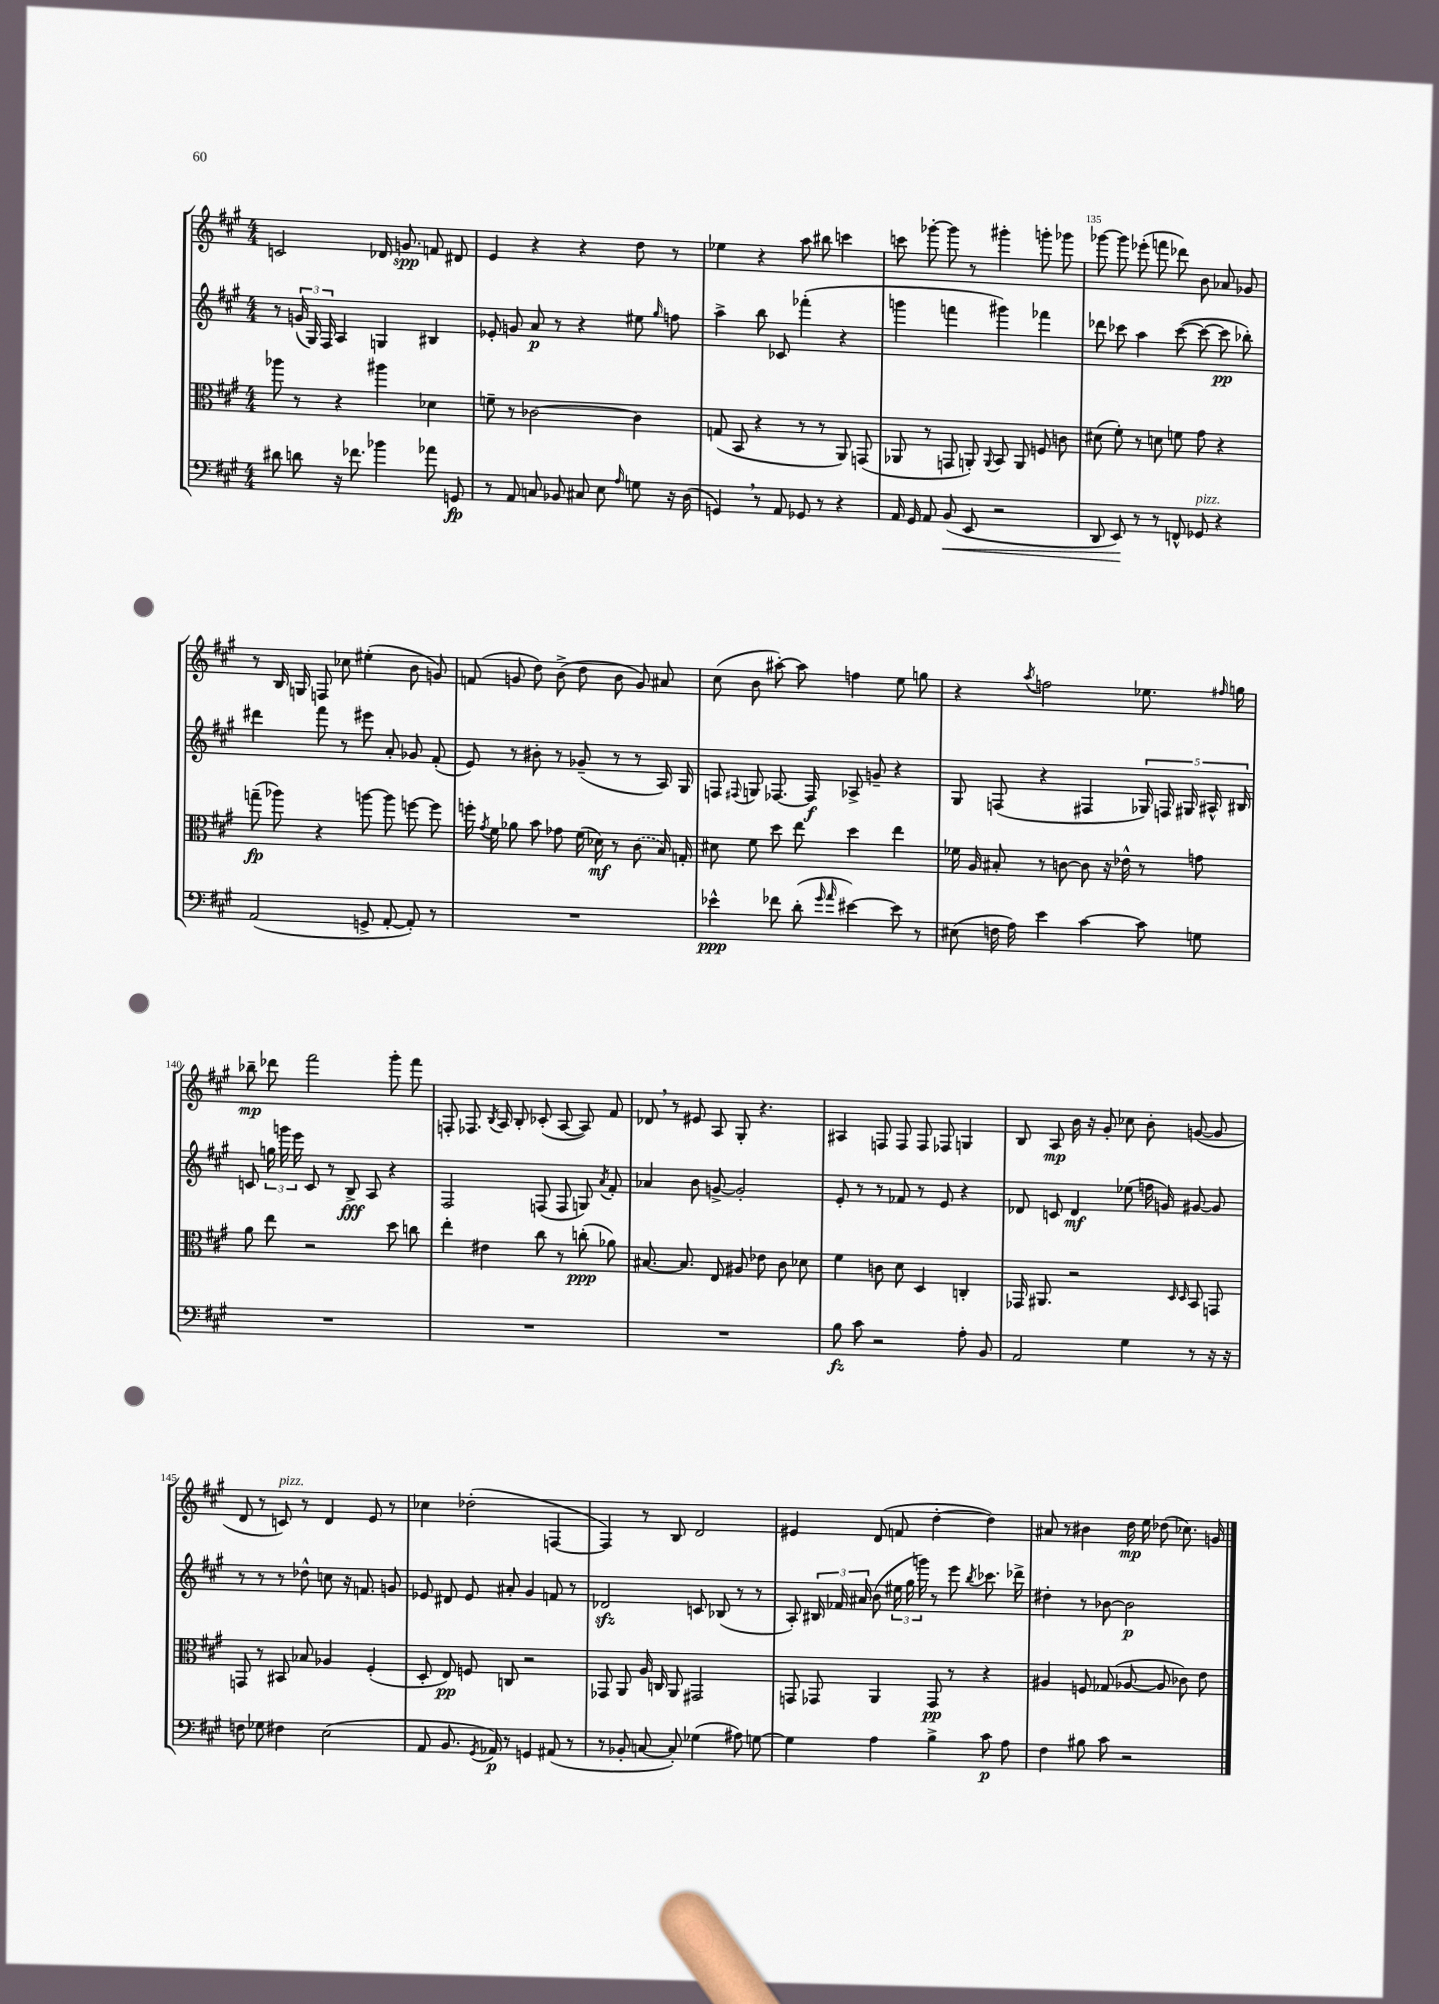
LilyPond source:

<<
\new StaffGroup <<
\new Staff = "s0" {
    \clef treble \key a \major \numericTimeSignature \time 4/4
    \autoBeamOff c'2 des'16 g'8.\spp f'8 dis'8 |
    e'4 r4 r4 d''8 r8 |
    ees''4 r4 a''8 bis''8 c'''4 |
    c'''8 ges'''8~-. ges'''8 r8 gis'''4-. g'''8-. ges'''8 |
    ges'''8~ ges'''8 ees'''8-.( f'''8 des'''8) b'8 aes'8 ges'8 |
    r8 b16 g16 f8 ces''8 eis''4-.( b'8 g'8) |
    f'8( g'8 d''8) b'8->( d''8 b'8 g'8) ais'8 |
    cis''8( b'8 ais''8~-.) ais''8 f''4 e''8 g''8 |
    r4 \acciaccatura { a''8 } f''2 ees''8. \grace { fis''16 } g''16 |
    bes''8--\mp des'''8 fis'''2 gis'''8-. fis'''8 |
    f8-. fes8. \acciaccatura { b8 } a16 b8-. ces'8-.( a8~ a8) fis'8 |
    des'8 \breathe r8 eis'8 a8 gis8-. r4. |
    ais4 f8 f8 f8 fes8 g4 |
    b8 a8\mp b'16 r16 gis'8-. ces''8 b'8-. g'8~( g'8 |
    d'8 r8 c'8^\markup { \italic "pizz." }) r8 d'4 e'8 r8 |
    ces''4 des''2-.( f4~ |
    f4) r8 b8 d'2 |
    eis'4 d'8( f'8 d''4~-. d''4) |
    ais'8 r8 bis'4 d''16\mp e''16 des''8( ces''8.) g'16 \bar "|." |
}
\new Staff = "s1" {
    \clef treble \key a \major \numericTimeSignature \time 4/4
    \autoBeamOff r8 \tuplet 3/2 { g'16( gis16) fis16 } a4 g4 bis4 |
    ees'8-. g'8 a'8\p r8 r4 eis''8 \grace { gis''16 } f''8 |
    a''4-> b''8 ces'8 fes'''4-.( r4 |
    g'''4 f'''4 gis'''4) fes'''4 |
    des'''8 ces'''8 a''4 ces'''8~( ces'''8~ ces'''8\pp bes''8-.) |
    dis'''4 fis'''8 r8 eis'''8 a'8-. ges'8 fis'8-.( |
    e'8) r8 bis'8-. r8 ges'8--( r8 r8 a16) gis16 |
    f8 \appoggiatura { fis8 } g8 fes8.~ fes16\f aes8-> g'8-- r4 |
    gis8 f8( r4 fis4 \tuplet 5/4 { ges16) f16 gis16 ais16-^ bis16 } |
    c'8 \tuplet 3/2 { g''16 g'''16 e'''16 } c'8 r8 b8->\fff a8 r4 |
    fis2 f8( f8 g8) \acciaccatura { a'8 } fis'8-. |
    aes'4 b'8 g'8~-> g'2-. |
    e'8-. r8 r8 fes'8 r8 e'8 r4 |
    des'8 c'8 des'4\mf ees''8( f''16 g'16) gis'8~ gis'8 |
    r8 r8 r8 des''8-^ c''8 r16 f'8. g'8 |
    ees'8 dis'8 ees'8 ais'8-. gis'4 f'8 r8 |
    des'2\sfz c'8 bes8( r8 r8 |
    a8-.) \tuplet 3/2 { bis16 fes'16 ais'16 } b'8( \tuplet 3/2 { eis''16 gis''16 g'''16) } r8 e'''8 \acciaccatura { b''8 } ces'''8. des'''16-> |
    dis''4-. r8 bes'8~ bes'2\p \bar "|." |
}
\new Staff = "s2" {
    \clef alto \key a \major \numericTimeSignature \time 4/4
    \autoBeamOff aes''8 r8 r4 ais''4 des'4 |
    f'8-- r8 ces'2~ ces'4 |
    g8( b,8 r4 r8 r8 a,8) g,8( |
    aes,8 r8 g,8 a,8-.) \appoggiatura { a,8 } b,8 a,8 f8 c'8 |
    dis'8( fis'8-.) r8 d'8 f'8 gis'8 r4 |
    g''8--\fp( aes''8) r4 a''8~ a''8 f''8~ f''8 |
    f''16-. \acciaccatura { gis'8 } fis'16 aes'8 b'8 ges'8 fis'16( des'16\mf) r8 \once \slurDashed cis'8( b16) g16-. |
    dis'8 fis'8 d''8 e''8 d''4 e''4 |
    fes'16 a16 bis8-. r8 c'8~ c'8 r16 ees'16-^ r8 g'8 |
    a'8 e''8 r2 d''8 c''8 |
    e''4-. eis'4 cis''8 r8 c''8-.\ppp( aes'8) |
    bis8.~ bis8. e8 ais8 ees'8 cis'8 des'8 |
    fis'4 c'8 d'8 d4 c4-. |
    ges,16 ais,8. r2 \grace { d16 d16 } b,8 g,8 |
    g,8 r8 bis,8 bes8 aes4 fis4-.( |
    d8-. e8\pp) f8 c8 r2 |
    ges,8 a,8 a16 c16 a,8 gis,2 |
    g,8 ges,8 a,4 ges,8\pp r8 r4 |
    ais4 f8 ges8( aes8~ aes8 ces'8) e'8 \bar "|." |
}
\new Staff = "s3" {
    \clef bass \key a \major \numericTimeSignature \time 4/4
    \autoBeamOff dis'8 d'8 r16 fes'8. bes'4 aes'8 g,8\fp |
    r8 a,8 c8 bes,8 cis8 e8 \grace { a16 } g8 r16 d16( |
    g,4) \breathe r8 a,8 ges,8 r8 r4 |
    a,16 gis,16 a,8 b,8\<( e,8 r2 |
    d,8 e,8\!) r8 r8 f,8-^ ges,8^\markup { \italic "pizz." } r4 |
    a,2( g,8-> a,8~-. a,8-.) r8 |
    R1 |
    ees'4-^\ppp fes'8 d'8-.( \grace { gis'16 a'16 } eis'4~) eis'8 r8 |
    eis8( f16 a16) e'4 cis'4~ cis'8 g8 |
    R1 |
    R1 |
    R1 |
    b8\fz cis'8 r2 a8-. b,8 |
    a,2 gis4 r8 r16 r16 |
    f8 ges8 fis4 e2( |
    a,8 b,8. \acciaccatura { gis,8 } aes,16\p) r8 g,4 ais,8( r8 |
    r8 bes,8-. c8~ c8-.) ges4( ais8) g8~ |
    g4 a4 b4-> cis'8\p a8 |
    fis4 bis8 cis'8 r2 \bar "|." |
}
>>
>>
\layout { \context { \Score currentBarNumber = #131 \override BarNumber.break-visibility = ##(#f #t #t) barNumberVisibility = #(every-nth-bar-number-visible 5) } }
